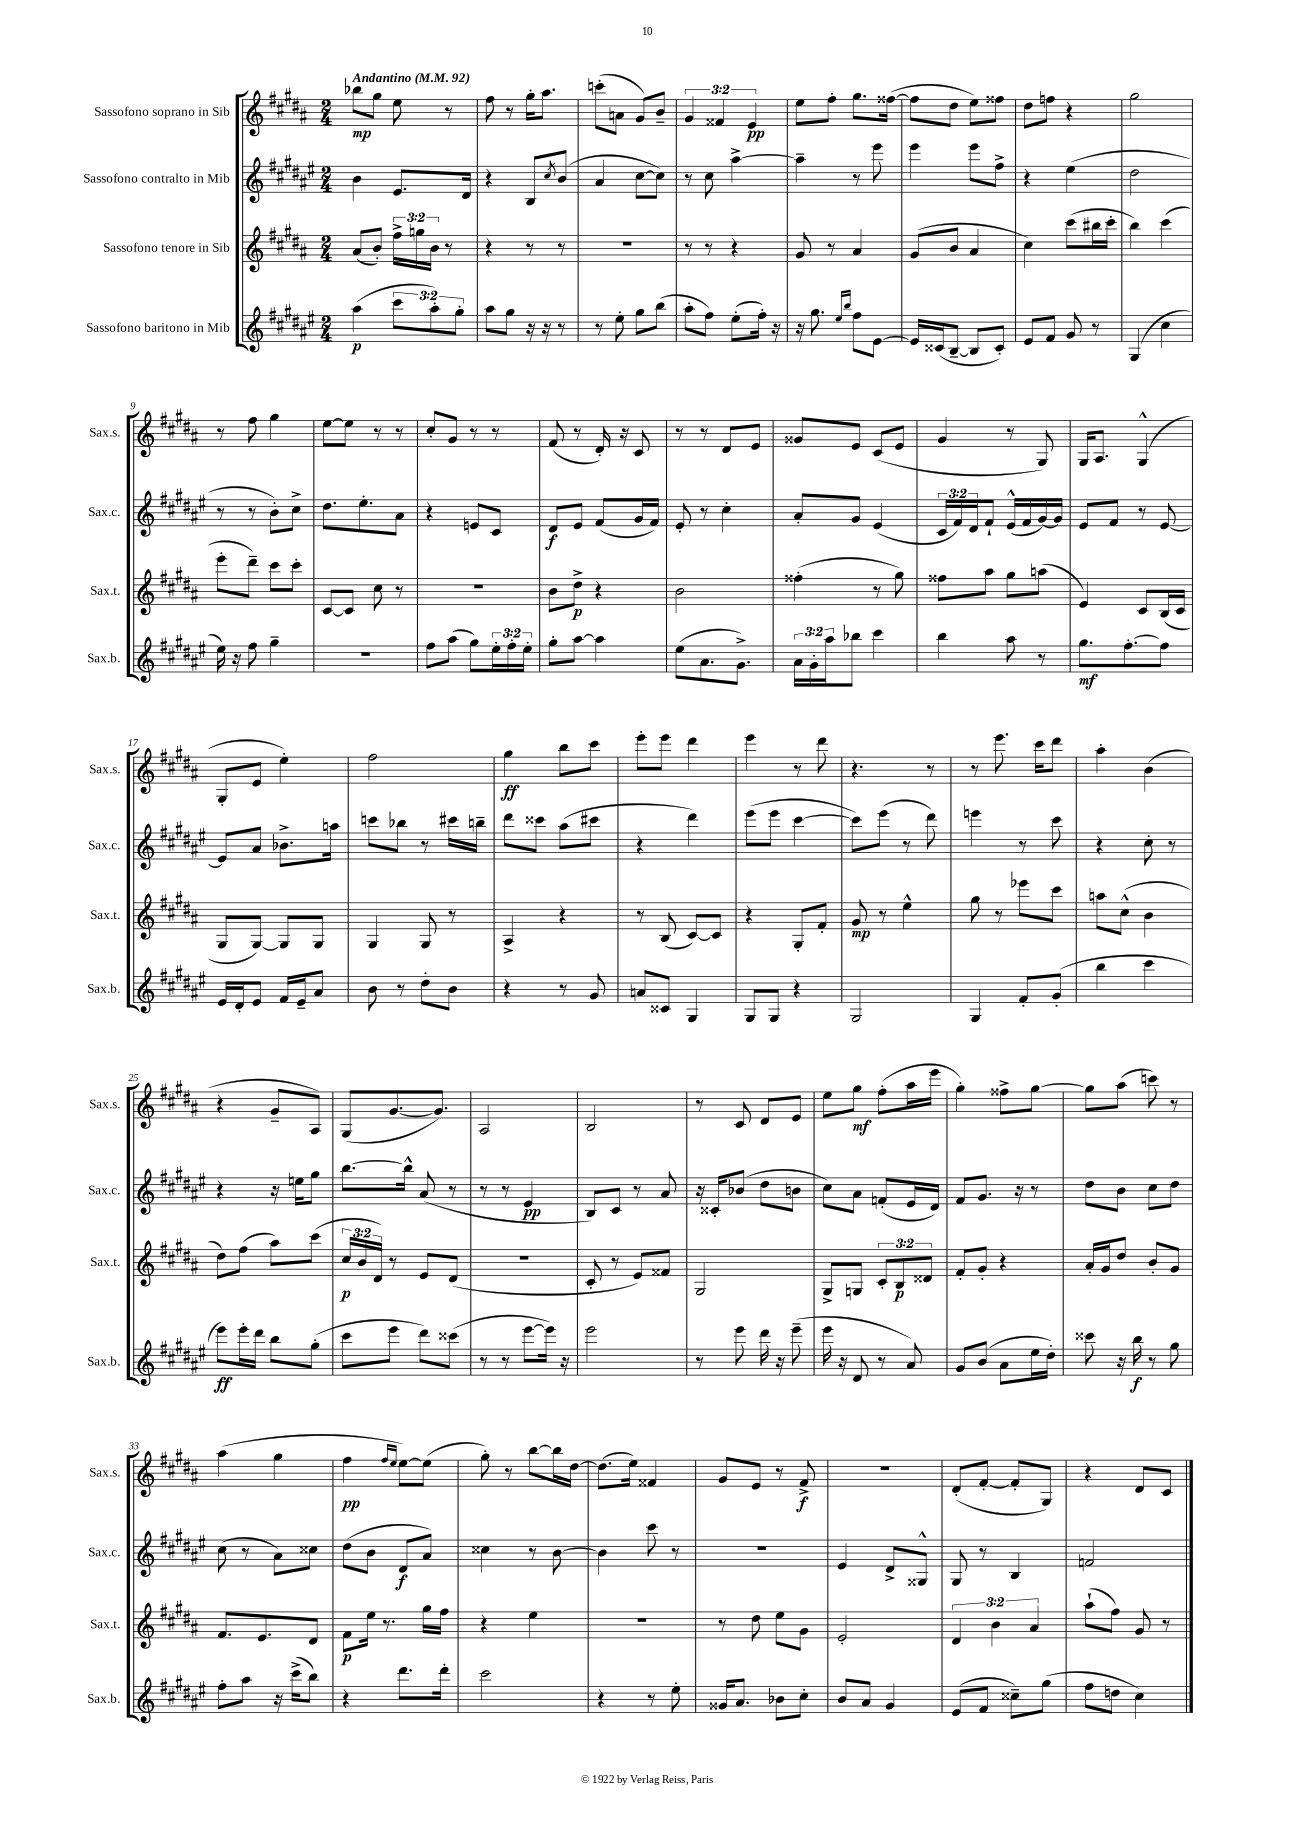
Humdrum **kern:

**kern	**kern	**kern	**kern
*staff4	*staff3	*staff2	*staff1
*clefG2	*clefG2	*clefG2	*clefG2
*k[f#c#g#d#a#e#]	*k[f#c#g#d#a#]	*k[f#c#g#d#a#e#]	*k[f#c#g#d#a#]
*M2/4	*M2/4	*M2/4	*M2/4
*MM92	*MM92	*MM92	*MM92
(4aa#	(8a#	4b	8bb-
.	8b')	.	8gg#
12ccc#	24ff#^	8.e#	8ee
.	24gg	.	.
12aa#')	24b	.	.
.	8r	.	8r
12gg#'	.	.	.
.	.	16d#	.
=	=	=	=
8aa#	4r	4r	8ff#
8gg#	.	.	8r
16r	8r	8B	16gg#'
16r	.	.	8.aa#
.	.	8qcc#	.
8r	8r	(8b	.
=	=	=	=
8r	2r	4a#	(8ccc'
8ee#'	.	.	8a
8gg#	.	[8cc#	8g#)
(8bb	.	8cc#])	8b~
=	=	=	=
8aa#'	8r	8r	6g#
8ff#)	8r	8cc#	.
.	.	.	6f##
(8ee#'	4r	[4aa#^	.
.	.	.	6e
16ff#')	.	.	.
16r	.	.	.
=	=	=	=
16r	8g#	4aa#~]	8ee
8.gg#	.	.	.
.	8r	.	8ff#'
16qqee#	.	.	.
16qqbb	.	.	.
8ff#	4a#	8r	8.gg#
[8e#	.	8eee#	.
.	.	.	([16ff##
=	=	=	=
16e#]	(8g#	4eee#	8ff##]
(16c##	.	.	.
[8B~	8b	.	8dd#
8B]	4a#	8eee#	8ee)
8c##')	.	8ff#^	8ff##
=	=	=	=
8e#	4cc#)	4r	8dd#
8f#	.	.	8ff
8g#	(8ccc#	(4ee#	4r
8r	16bb#	.	.
.	16ccc#'	.	.
=	=	=	=
(4G#	4bb)	2dd#	2gg#
4cc#	(4ccc#	.	.
=	=	=	=
16ee#)	8eee'	8r	8r
16r	.	.	.
8ff#	8ddd#~)	8r	8ff#
4gg#~	8ccc#	8b')	4gg#
.	8ccc#'	8cc#^	.
=	=	=	=
2r	[8c#	8.dd#	[8ee
.	8c#]	.	8ee]
.	.	8.ee#'	.
.	8cc#	.	8r
.	8r	8a#	8r
=	=	=	=
8ff#	2r	4r	8cc#'
(8aa#	.	.	8g#
8gg#)	.	8e	8r
24ee#'	.	8c#	8r
24ff#'	.	.	.
24ee#'	.	.	.
=	=	=	=
8gg#'	8b	8d#	(8f#
[8aa#	8dd#^	8e#	8r
4aa#]	4r	(8f#	16d#')
.	.	.	16r
.	.	16g#	8c#
.	.	16f#)	.
=	=	=	=
(8ee#	2b	8e#'	8r
8.a#	.	8r	8r
.	.	4cc#'	8d#
8.g#^)	.	.	.
.	.	.	8e
=	=	=	=
24a#	(4ff##'	8a#'	8g##
24g#'	.	.	.
24aa#	.	.	.
8bb-	.	8g#	8e
4ccc#	8r	(4e#	(8c#
.	8gg#)	.	8e
=	=	=	=
4bb	8ff##	24c#	4g#
.	.	24f#)	.
.	.	24d#	.
.	8aa#	8f#`	.
8aa#	8gg#	(16e#^^	8r
.	.	16f#	.
8r	(8aa	[16g#)	8G#)
.	.	16g#]	.
=	=	=	=
8.gg#	4e)	8e#	16G#
.	.	.	8.A#
.	.	8f#	.
[8.ff#'	.	.	.
.	8c#	8r	(4G#^^
8ff#]	(16B	[8e#	.
.	16c#	.	.
=	=	=	=
16e#	8G#	8e#]	8G#'
16d#'	.	.	.
8e#	[8G#)	8a#	8e
16f#	8G#]	8.b-^	4ee')
16e#~	.	.	.
8a#	8G#	.	.
.	.	16aa	.
=	=	=	=
8b	4G#	8ccc	2ff#
8r	.	8bb-	.
8dd#'	8G#	8r	.
8b	8r	16ccc#	.
.	.	16bb~	.
=	=	=	=
4r	4A#^	8ddd#	4gg#
.	.	8ccc##	.
8r	4r	(8aa#	8bb
8g#	.	8ccc#	8ccc#
=	=	=	=
8a	8r	4r	8eee'
8c##	(8B	.	8eee
4G#	[8c#)	4ddd#)	4ddd#
.	8c#]	.	.
=	=	=	=
8G#	4r	(8eee#	4eee
8G#	.	8eee#	.
4r	8G#'	[4ccc#	8r
.	8f#'	.	8ddd#
=	=	=	=
2G#	8g#	8ccc#])	4.r
.	8r	(8eee#	.
.	4ee^^	8r	.
.	.	8ddd#)	8r
=	=	=	=
4G#	8gg#	4eee	8r
.	8r	.	8.eee
8f#'	8eee-	8r	.
.	.	.	16ccc#
(8g#'	8ccc#	8ccc#	8ddd#
=	=	=	=
4bb	8aa	4r	4aa#'
.	(8cc#^^	.	.
4ccc#	4b	8cc#'	(4b
.	.	8r	.
=	=	=	=
8eee#)	8dd#)	4r	4r
16eee#'	(8ff#	.	.
16ddd#	.	.	.
8bb	8aa#)	16r	8g#~
.	.	16ee	.
(8gg#'	(8ccc#	8gg#	8A#)
=	=	=	=
8ccc#	24cc#	[8.bb	(8G#
.	24b	.	.
.	24d#)	.	.
8eee#	8r	.	[8.g#
.	.	16bb^^]	.
8ddd#)	8e	(8a#	.
.	.	.	8.g#])
(8ccc##	(8d#	8r	.
=	=	=	=
8r	2r	8r	2A#
8r	.	8r	.
[8eee#	.	4e#	.
16eee#])	.	.	.
16r	.	.	.
=	=	=	=
2eee#	8c#'	8B)	2B
.	8r	8c#	.
.	8e)	8r	.
.	8f##	8a#	.
=	=	=	=
8r	2G#	16r	8r
.	.	16c##'	.
8eee#	.	(8b-	8c#
16ddd#	.	8dd#	8d#
16r	.	.	.
(8eee#~	.	8b	8e
=	=	=	=
16eee#	8G#^	8cc#)	8ee
16r	.	.	.
8d#	8G	8a#	8gg#
8r	12c#'	(8f'	(8ff#'
.	12B	.	.
8a#)	.	16e#	16aa#
.	12d##	.	.
.	.	16d#)	16eee
=	=	=	=
8g#	8f#'	8f#	4gg#')
(8b	8g#'	8.g#	.
8a#	4r	.	8ff##^
.	.	16r	.
16ee#	.	8r	[8gg#
16dd#')	.	.	.
=	=	=	=
8ccc##	16a#'	8dd#	8gg#]
.	16g#	.	.
16r	8dd#	8b	(8aa#
16bb	.	.	.
8r	8b'	8cc#	8ccc)
8gg#	8g#	8dd#	8r
=	=	=	=
8ff#'	8.f#	(8cc#	(4aa#
8aa#	.	8r	.
.	8.e	.	.
16r	.	8a#)	4gg#
(16ccc#^	.	.	.
8bb)	8d#	8cc##	.
=	=	=	=
4r	8f#	(8dd#	4ff#
.	16ee	8b	.
.	8.r	.	.
.	.	.	16qqff#
.	.	.	16qqee
8.ddd#	.	8d#	[8ee)
.	16gg#	8a#)	(8ee]
16ddd#'	16ff#	.	.
=	=	=	=
2ccc#	4r	4cc##	8gg#')
.	.	.	8r
.	4ee	8r	[8bb
.	.	[8b	16bb]
.	.	.	[16dd#
=	=	=	=
4r	2r	4b]	(8.dd#]
.	.	.	16ee)
8r	.	8ccc#	4f##
8ee#'	.	8r	.
=	=	=	=
16g##	8r	2r	8g#
8.a#	.	.	.
.	8dd#	.	8e
8b-	8ee	.	8r
8cc#'	8g#	.	8f#^
=	=	=	=
8b	2e'	4e#	2r
8a#	.	.	.
4g#	.	8d#^	.
.	.	8G##^^	.
=	=	=	=
(8e#	6d#	8G#	(8d#'
8f#	.	8r	[8f#'
.	6b	.	.
8cc##~)	.	4B	8f#']
.	6a#	.	.
(8gg#	.	.	8G#)
=	=	=	=
8ff#	(8aa#`	2f	4r
8dd	8ff#)	.	.
4cc#)	8g#	.	8d#
.	8r	.	8c#
==	==	==	==
*-	*-	*-	*-
